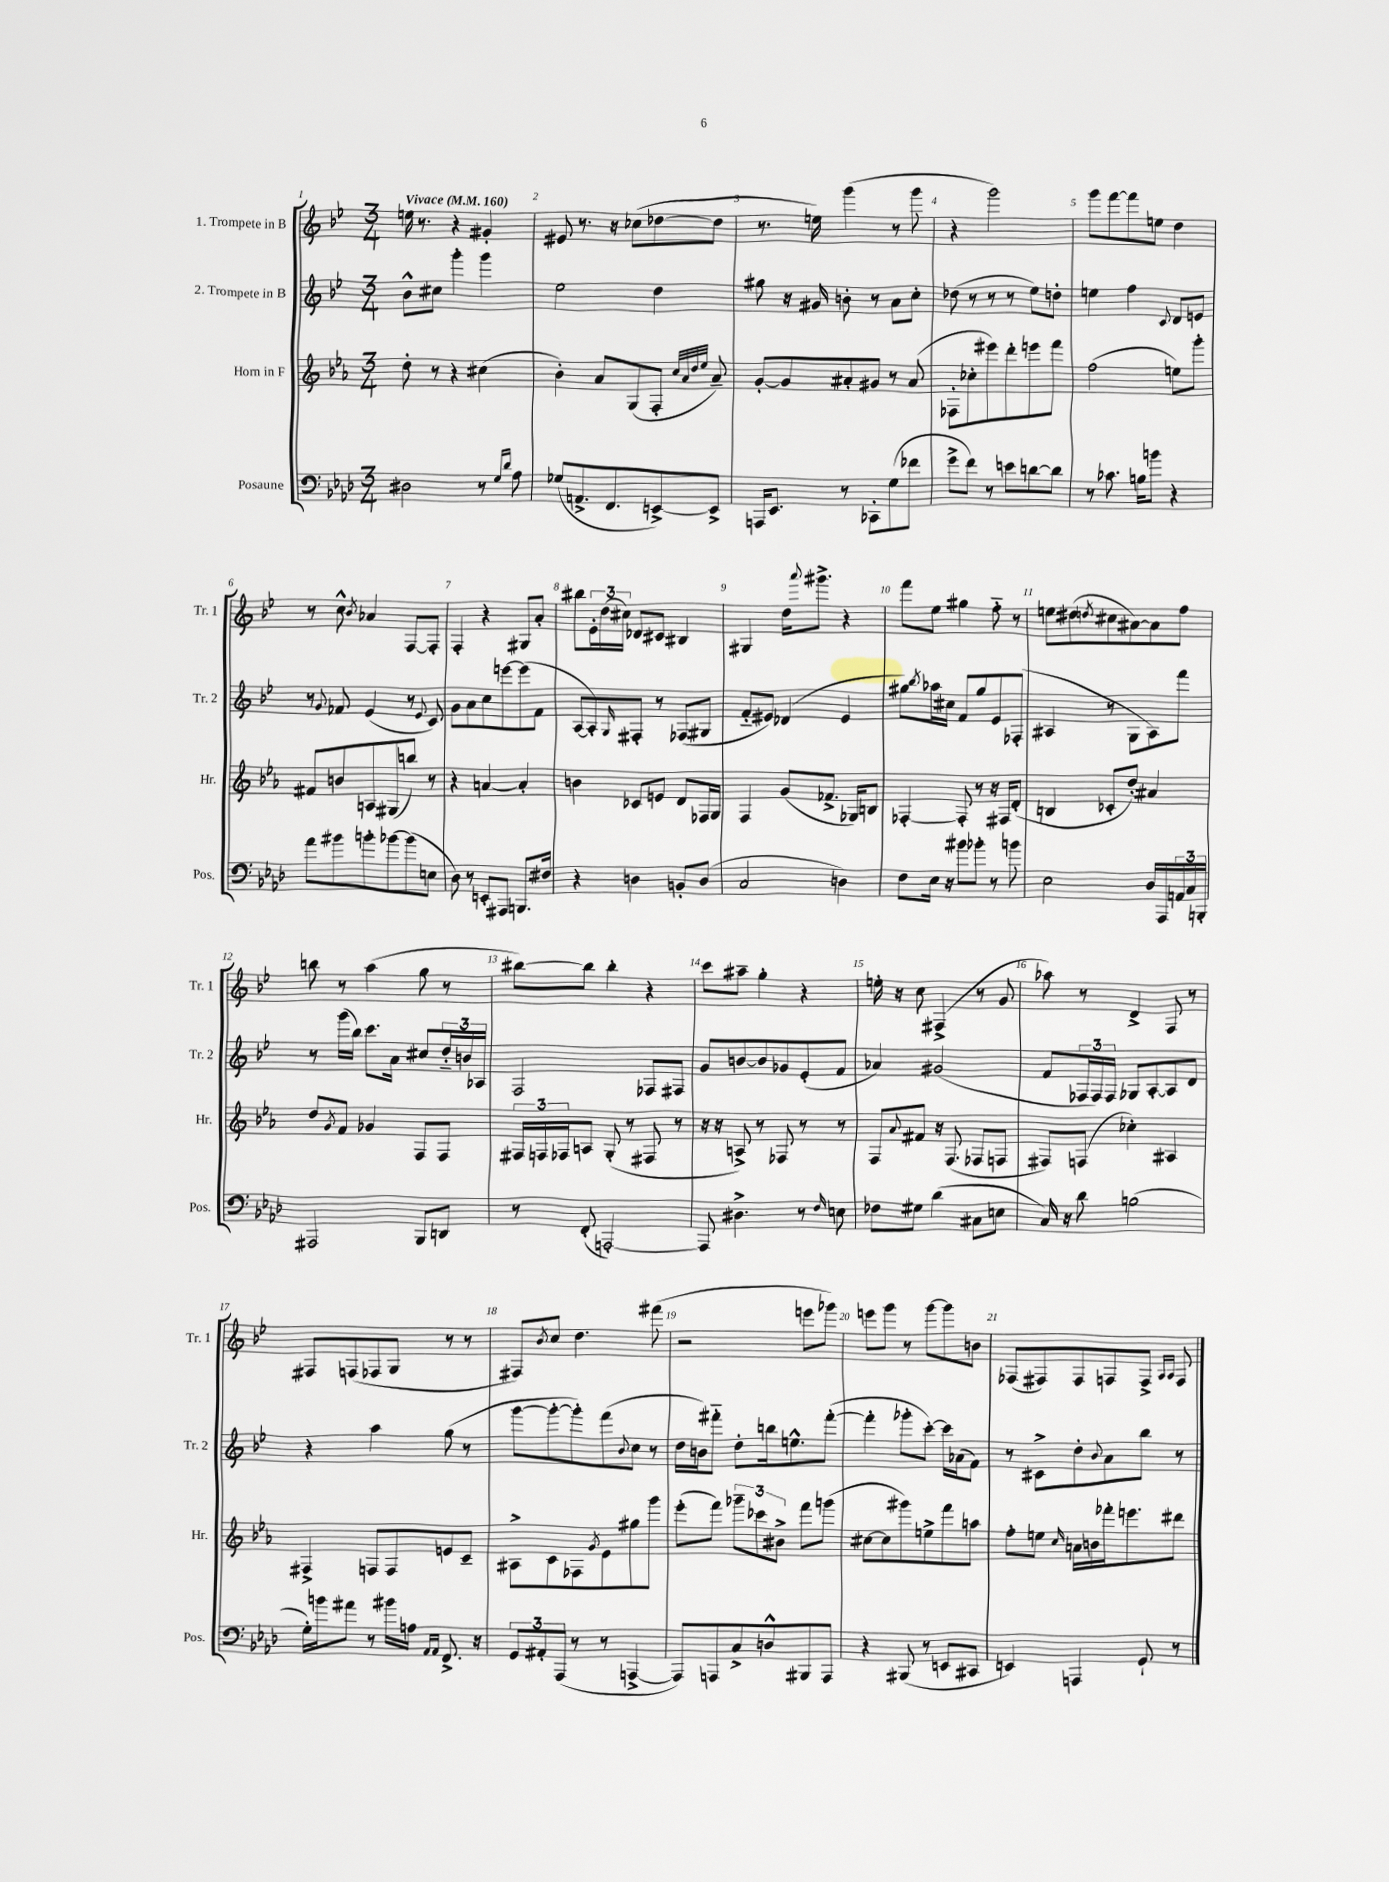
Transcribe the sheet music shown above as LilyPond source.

<<
\new StaffGroup <<
\new Staff = "s0" \with { instrumentName = "1. Trompete in B" shortInstrumentName = "Tr. 1" } {
    \clef treble \key bes \major \numericTimeSignature \time 3/4 \tempo "Vivace" 4 = 160
    e''16 r8. r4 gis'4-. |
    eis'8 r8. r16 ces''8( des''8~ des''8 |
    r8. e''16) g'''4( r8 g'''8 |
    r4 g'''2) |
    g'''8 f'''8~ f'''8 e''8 d''4 |
    r8 c''8-^ \acciaccatura { bes'8 } aes'4 f8~ f8-. |
    f4-. r4 gis8 a'8-. |
    bis''8 \tuplet 3/2 { ees'16-. d''16( cis''16) } des'8 cis'8 bis4 |
    gis4 d''16 \appoggiatura { a'''8 } gis'''8.-> r4 |
    f'''8 ees''8 gis''4 f''8-_ r8 |
    e''8 dis''8( \acciaccatura { d''8 } cis''8 ais'8~) ais'8 f''8 |
    b''8 r8 a''4( g''8 r8 |
    bis''8~) bis''8 bis''4-. r4 |
    c'''8 ais''8-- g''4-. r4 |
    e''16-. r16 c''8 fis4->( r8 g'8 |
    aes''8) r8 d'4-> f8 r8 |
    fis8 f8( fes8 g8 r8 r8 |
    fis8) \acciaccatura { bes'8 } c''8 d''4. fis'''8( |
    r2 e'''8 ges'''8) |
    e'''8 g'''8 r8 g'''8~ g'''8 b'8 |
    fes8( fis8) fis8 f8 f8-> \grace { a16 a16 } f8 \bar "|." |
}
\new Staff = "s1" \with { instrumentName = "2. Trompete in B" shortInstrumentName = "Tr. 2" } {
    \clef treble \key bes \major \numericTimeSignature \time 3/4
    bes'8-^ cis''8 g'''4-. g'''4 |
    ees''2 d''4 |
    gis''8 r16 gis'16 b'8-. r8 a'8 c''8-. |
    des''8( r8 r8 r8 ees''8) d''8-. |
    e''4 f''4 \appoggiatura { c'8 } d'8 e'8 |
    r8 \appoggiatura { g'8 } fes'8 ees'4( r8 \appoggiatura { ees'8 } c'8) |
    g'8 a'8 c''8 e'''8~ e'''8( f'8 |
    a8~ a8-.) \grace { g16 } fis8-. r8 fes8( gis8 |
    f'8-_ eis'8) des'4( eis'4 |
    gis''8) \acciaccatura { bes''8 } aes''16 cis''16 f'8 gis''8 ees'8 fes8-.( |
    ais4 r8 g8 ais8) f'''8 |
    r8 g'''16( bes''16) c'''8. a'16 cis''8 \tuplet 3/2 { d''16-_ b'16 aes16 } |
    f2 fes8 fis8 |
    g'8 b'8~ b'8 ges'8 ees'8-.( f'8 |
    aes'4) gis'2( |
    f'8 \tuplet 3/2 { fes16 fes16) fes16 } ges8 a8~-. a8 d'8 |
    r4 a''4 g''8( r8 |
    g'''8~ g'''8~-. g'''8-.) f'''8( \appoggiatura { bes'8 } c''8 r8 |
    d''16 b'16) fis'''8-_ d''8-. b''16 e''8.-^ fis'''8~-.( |
    fis'''4-. ges'''8-. c'''8~-.) c'''16 aes'16( f'8) |
    r8 cis'8-> d''8-. \appoggiatura { bes'8 } a'8 bes''8 r8 \bar "|." |
}
\new Staff = "s2" \with { instrumentName = "Horn in F" shortInstrumentName = "Hr." } {
    \clef treble \key ees \major \numericTimeSignature \time 3/4
    d''8-. r8 r4 cis''4( |
    bes'4-.) aes'8 g8( f8-. \grace { c''32 aes'32 d''32 ees''32 } aes'8--) |
    g'8~-. g'8 ais'8-. gis'8 r8 ais'8( |
    fes8-. ces''8-. eis'''8) d'''8-. e'''8 f'''8 |
    f''2( e''8) g'''8-. |
    fis'8 b'8 a8 gis8( b''8) r8 |
    r4 a'4~ a'4-. |
    b'4 ces'8 e'8 d'8 fes16 g16 |
    f4 g'8( fes'8.-> ges16) b8 |
    fes4~-. fes8-. r8 r16 fis16 d'8-.( |
    b4 ces'8-. d''8-.) ais'4 |
    d''8 \acciaccatura { g'8 } f'8 ges'4 f8 f8 |
    \tuplet 3/2 { fis16 f16 fes16 } a8 g8-.( r8 fis8 r8 |
    r16 r16 a8->) r8 fes8 r8 r8 |
    f8 \appoggiatura { aes'8 } fis'8 r16 f8.( fes8 f8 |
    fis8) f8( ces''4-.) ais4 |
    fis4-> f8 f8 e'8 c'8-- |
    ais8-> c'8 fes8 \acciaccatura { g'8 } ees'8 gis''8 g'''8 |
    ees'''8-.( f'''8) \tuplet 3/2 { ges'''8-- ces'''8 bis'8-> } f'''8 g'''8( |
    cis''8~ cis''8 gis'''8) e''8-> f'''8 a''8 |
    f''8-. e''8 \grace { c''16 } a'16 b'16 fes'''16-. e'''8. dis'''8 \bar "|." |
}
\new Staff = "s3" \with { instrumentName = "Posaune" shortInstrumentName = "Pos." } {
    \clef bass \key aes \major \numericTimeSignature \time 3/4
    dis2 r8 \grace { g16 des'16 } aes8 |
    ges8( a,8.-> f,8. e,8~->) e,8-> |
    a,,16 ees,8. r8 ces,8-. g8( fes'8 |
    g'8-> f'8) r8 e'8 d'8~ d'8 |
    r8 ces'8. b16 b'8 r4 |
    aes'8 bis'8 b'8-. bes'8~ bes'8( e8 |
    des8) r8 e,8-. ais,,8 b,,8. fis16 |
    r4 d4 b,8-. d8( |
    c2 d4) |
    f8 ees16 r16 bis'8 bes'8-. r8 b'8 |
    ees2 des16 aes,,16 \tuplet 3/2 { a,16 c16 b,,16-. } |
    ais,,2 bes,,8 d,8 |
    r8 f,8-.( a,,2~-.) |
    a,,8 dis4.-> r8 \grace { f16 } e8 |
    fes8 gis8 des'4( cis8 e8 |
    c16) r16 des'8 b2( |
    g16-.) b'16 ais'8 r8 bis'16 a16 \grace { aes,16 aes,16 } f,8.-> r16 |
    \tuplet 3/2 { g,8 ais,8-. aes,,8( } r8 r8 a,,4~-> |
    a,,8) a,,8 c8-> d8-^ bis,,8 a,,8 |
    r4 bis,,8( r8 e,8 cis,8 |
    e,4) a,,4 g,8-! r8 \bar "|." |
}
>>
>>
\layout { \context { \Score \override BarNumber.break-visibility = ##(#f #t #t) barNumberVisibility = #all-bar-numbers-visible } }
